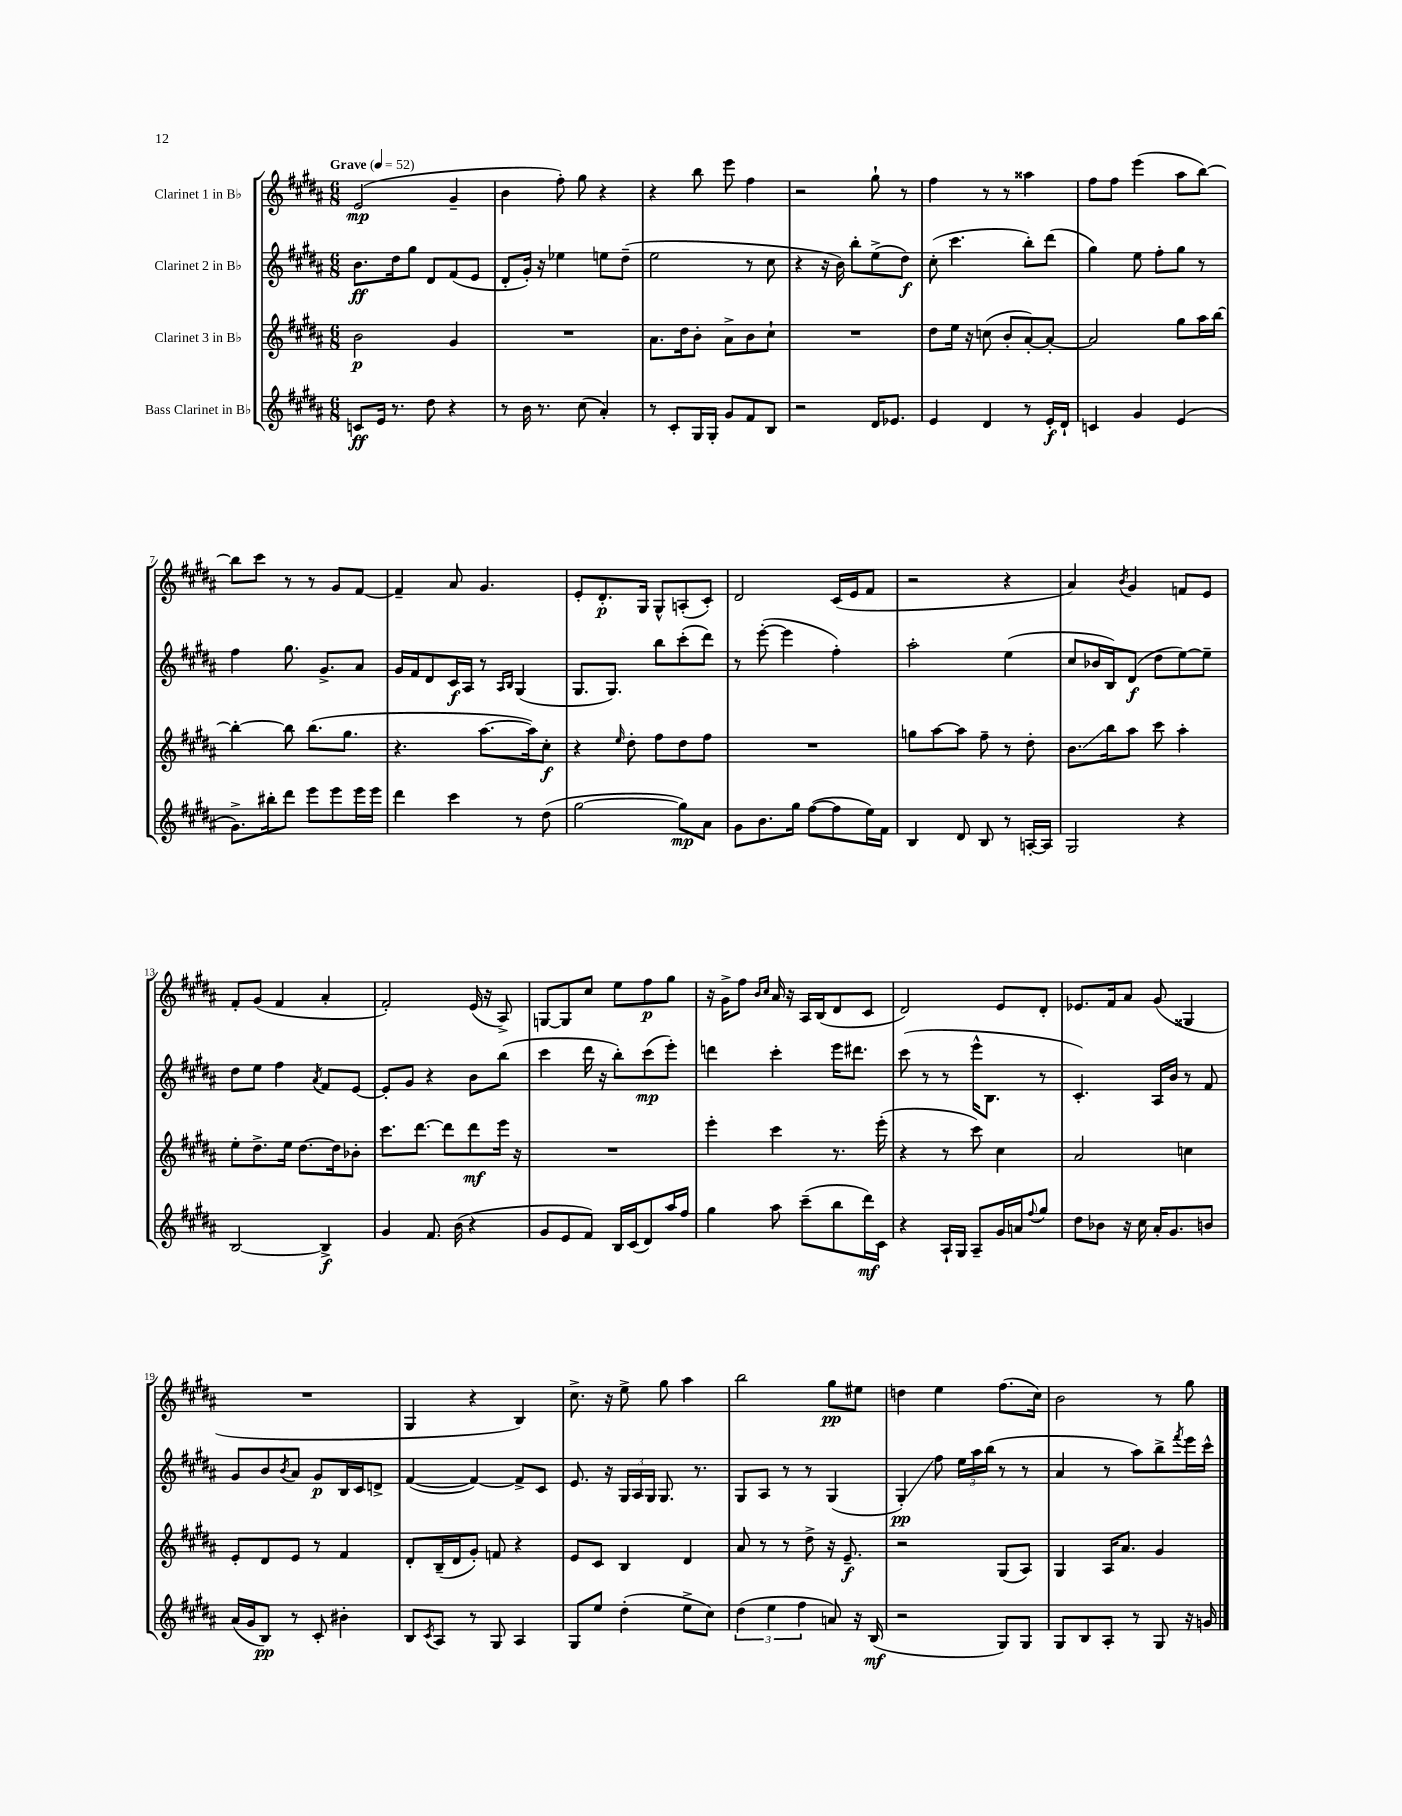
<<
\new StaffGroup <<
\new Staff = "s0" \with { instrumentName = "Clarinet 1 in Bb" } {
    \clef treble \key b \major \numericTimeSignature \time 6/8 \tempo "Grave" 4 = 52
    e'2\mp( gis'4-- |
    b'4 fis''8-.) gis''8 r4 |
    r4 b''8 e'''8 fis''4 |
    r2 gis''8-! r8 |
    fis''4 r8 r8 aisis''4 |
    fis''8 fis''8 e'''4( ais''8 b''8~) |
    b''8 cis'''8 r8 r8 gis'8 fis'8~ |
    fis'4-- ais'8 gis'4. |
    e'8-. dis'8.-.\p gis16 gis8-^ a8-.( cis'8-.) |
    dis'2 cis'16( e'16 fis'8 |
    r2 r4 |
    ais'4) \acciaccatura { b'8 } gis'4 f'8 e'8 |
    fis'8-. gis'8( fis'4 ais'4-. |
    fis'2-.) e'16( r16 ais8->) |
    g8~ g8 cis''8 e''8 fis''8\p gis''8 |
    r16 gis'16-> fis''8 \grace { b'16 cis''16 } ais'16 r16 ais16 b16( dis'8 cis'8 |
    dis'2) e'8 dis'8-. |
    ees'8. fis'16 ais'8 gis'8( gisis4 |
    R2. |
    gis4 r4 b4) |
    cis''8.-> r16 e''8-> gis''8 ais''4 |
    b''2 gis''8\pp eis''8 |
    d''4 e''4 fis''8.( cis''16) |
    b'2 r8 gis''8 \bar "|." |
}
\new Staff = "s1" \with { instrumentName = "Clarinet 2 in Bb" } {
    \clef treble \key b \major \numericTimeSignature \time 6/8
    b'8.\ff dis''16 gis''8 dis'8 fis'8( e'8 |
    dis'8-. gis'16-.) r16 ees''4 e''8 dis''8--( |
    e''2 r8 cis''8 |
    r4 r16 b'16) b''8-. e''8->( dis''8\f) |
    cis''8-.( cis'''4. b''8-.) dis'''8( |
    gis''4) e''8 fis''8-. gis''8 r8 |
    fis''4 gis''8. gis'8.-> ais'8 |
    gis'16 fis'16 dis'8 cis'16\f ais16 r8 \grace { ais16 b16 } gis4( |
    gis8. gis8.) b''8 cis'''8-.( dis'''8) |
    r8 e'''8~-.( e'''4 fis''4-.) |
    ais''2-. e''4( |
    cis''8 bes'16 b16) dis'8\f( dis''8 e''8~) e''8-- |
    dis''8 e''8 fis''4 \acciaccatura { ais'8 } fis'8 e'8~ |
    e'8-. gis'8 r4 b'8 b''8( |
    cis'''4 dis'''16 r16 b''8-.) cis'''8\mp( e'''8-.) |
    d'''4 cis'''4-. e'''16 dis'''8. |
    cis'''8( r8 r8 e'''16-^ b8. r8 |
    cis'4.-.) ais16 b'16 r8 fis'8 |
    gis'8 b'8 \acciaccatura { b'8 } ais'8 gis'8\p b16 cis'16 d'8-> |
    fis'4~( fis'4~) fis'8-> cis'8 |
    e'8. r16 \tuplet 3/2 { gis16 ais16 gis16 } gis8. r8. |
    gis8 ais8 r8 r8 gis4( |
    gis4-.\glissando\pp) fis''8 \tuplet 3/2 { e''16 ais''16 b''16( } r8 r8 |
    ais'4 r8 ais''8) b''8-> \acciaccatura { fis'''8 } e'''16 cis'''16-^ \bar "|." |
}
\new Staff = "s2" \with { instrumentName = "Clarinet 3 in Bb" } {
    \clef treble \key b \major \numericTimeSignature \time 6/8
    b'2\p gis'4 |
    R2. |
    ais'8. dis''16 b'8-. ais'8-> b'8 cis''8-! |
    R2. |
    dis''8 e''16 r16 c''8( b'8-. ais'8~-.) ais'8~-. |
    ais'2 gis''8 ais''16 b''16~ |
    b''4~-. b''8 b''8.( gis''8. |
    r4. ais''8.~ ais''16) cis''8-.\f |
    r4 \grace { e''16 } dis''8-. fis''8 dis''8 fis''8 |
    R2. |
    g''8 ais''8~ ais''8 fis''8-- r8 dis''8-. |
    b'8.\glissando b''16 ais''8 cis'''8 ais''4-. |
    e''8-. dis''8.-> e''16 dis''8.~ dis''16 bes'8-. |
    cis'''8. dis'''8.~ dis'''8 dis'''8\mf e'''16 r16 |
    R2. |
    e'''4-. cis'''4 r8. e'''16-.( |
    r4 r8 cis'''8) cis''4 |
    ais'2 c''4 |
    e'8-. dis'8 e'8 r8 fis'4 |
    dis'8-. b16--( dis'16 gis'8-.) f'8 r4 |
    e'8 cis'8 b4 dis'4 |
    ais'8 r8 r8 dis''8-> r16 e'8.--\f |
    r2 gis8( ais8) |
    gis4 ais16 ais'8. gis'4 \bar "|." |
}
\new Staff = "s3" \with { instrumentName = "Bass Clarinet in Bb" } {
    \clef treble \key b \major \numericTimeSignature \time 6/8
    c'8\ff e'16 r8. dis''8 r4 |
    r8 b'16 r8. cis''8( ais'4-.) |
    r8 cis'8-. gis16 gis16-. gis'8 fis'8 b8 |
    r2 dis'16 ees'8. |
    e'4 dis'4 r8 e'16-.\f dis'16-! |
    c'4 gis'4 e'4( |
    gis'8.->) bis''16-. dis'''8 e'''8 e'''8 e'''16 e'''16 |
    dis'''4 cis'''4 r8 dis''8( |
    gis''2~ gis''8\mp) ais'8 |
    gis'8 b'8. gis''16 fis''8~( fis''8 e''16) fis'16 |
    b4 dis'8 b8 r8 a16~-. a16 |
    gis2 r4 |
    b2~ b4->\f |
    gis'4 fis'8. b'16( r4 |
    gis'8 e'8 fis'8) b16 cis'16( dis'8) ais''16 fis''16 |
    gis''4 ais''8 cis'''8--( b''8 dis'''16\mf) cis'16 |
    r4 ais16-! gis16 ais8-- gis'16 a'16 \appoggiatura { fis''8 } gis''8 |
    dis''8 bes'8 r16 cis''16 ais'16-. gis'8. b'8 |
    ais'16( gis'16 b8\pp) r8 cis'8-. bis'4-. |
    b8 \acciaccatura { cis'8 } ais8 r8 gis8 ais4 |
    gis8 e''8 dis''4-.( e''8-> cis''8) |
    \tuplet 3/2 { dis''4( e''4 fis''4 } a'8) r16 b16\mf( |
    r2 gis8) gis8 |
    gis8 b8 ais8-. r8 gis8 r16 g'16 \bar "|." |
}
>>
>>
